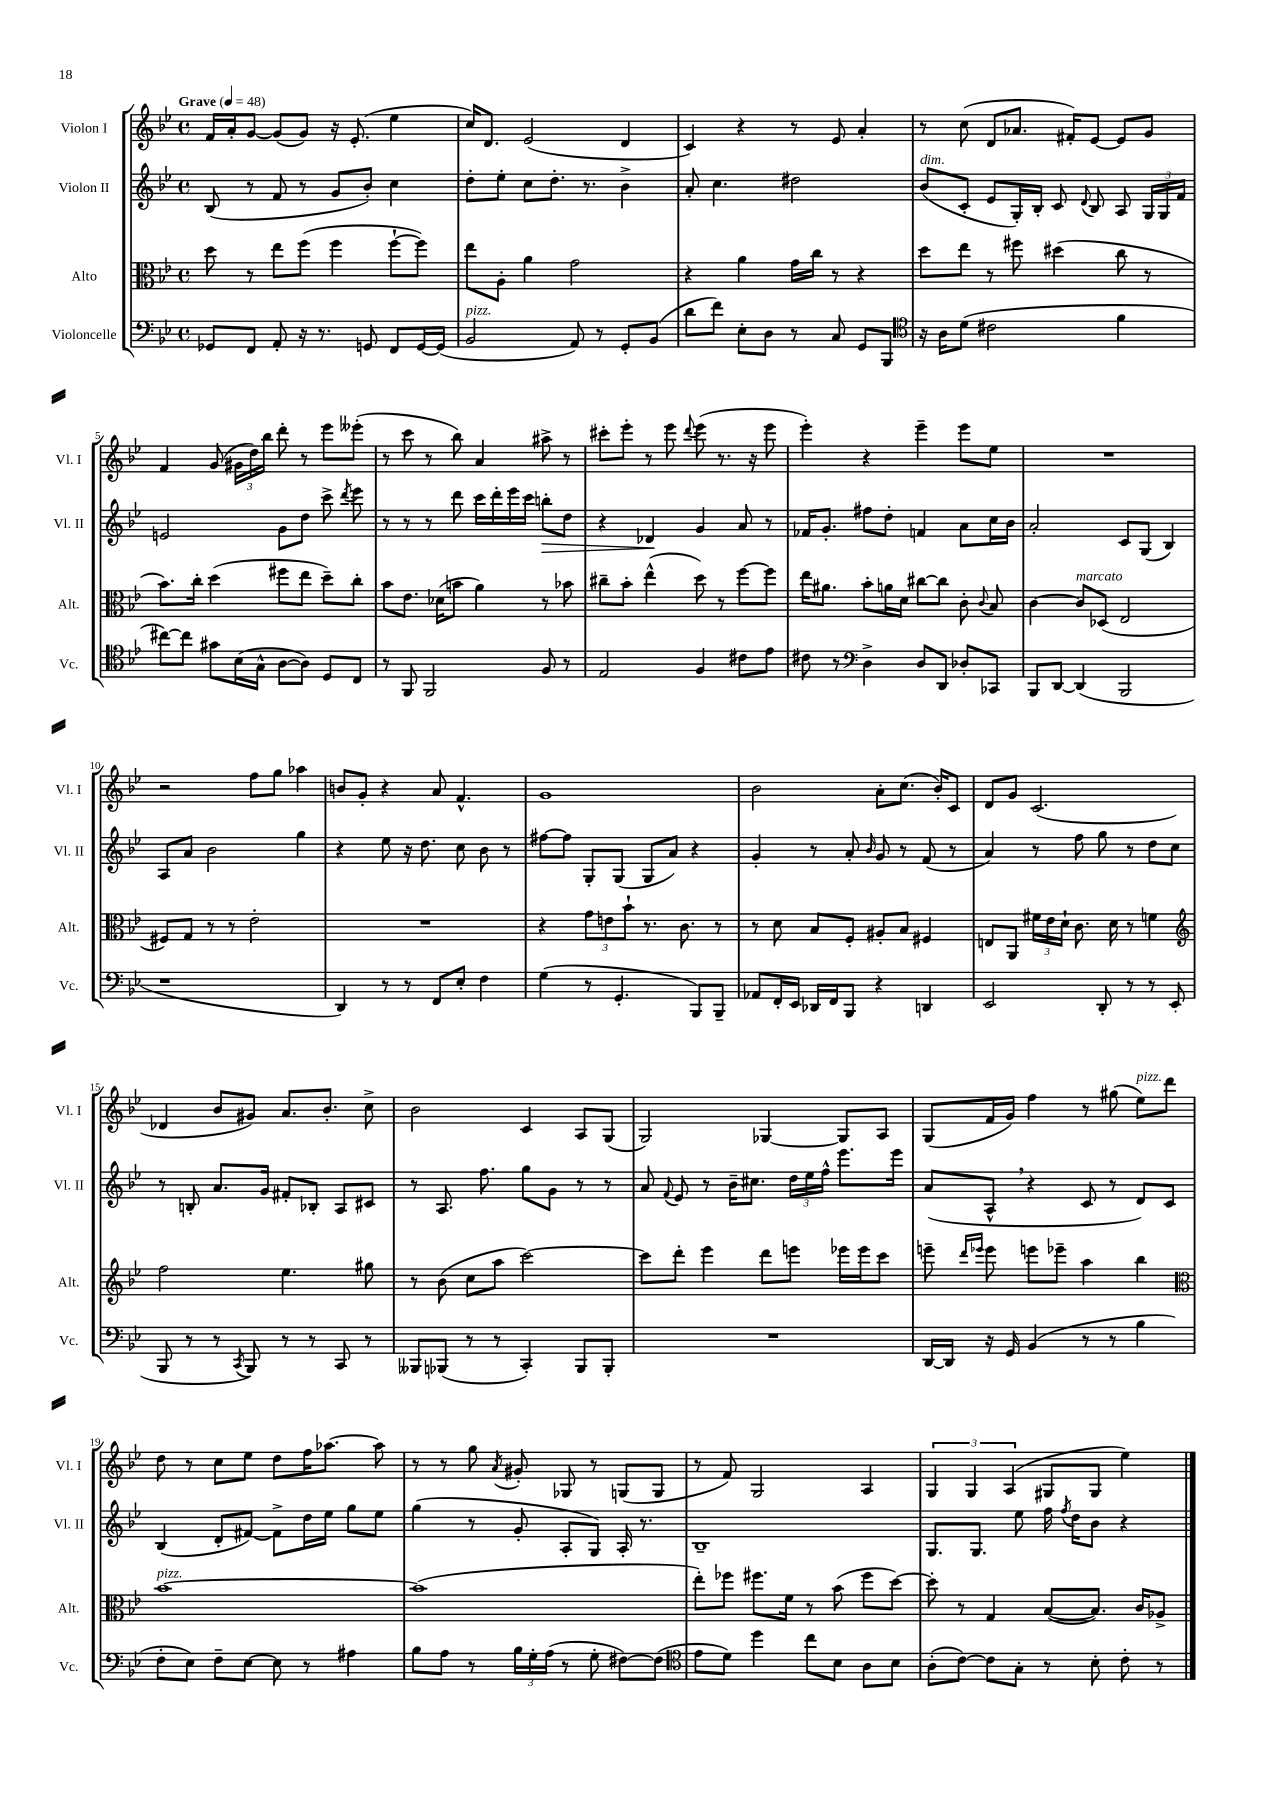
<<
\new StaffGroup <<
\new Staff = "s0" \with { instrumentName = "Violon I" shortInstrumentName = "Vl. I" } {
    \clef treble \key bes \major \defaultTimeSignature \time 4/4 \tempo "Grave" 4 = 48
    \autoBeamOff f'16[ a'16-. g'8]~ g'8[( g'8]) r16 ees'8.-.( ees''4 |
    c''16[) d'8.] ees'2( d'4 |
    c'4) r4 r8 ees'8 a'4-. |
    r8 c''8( d'8[ aes'8.] fis'16[-.) ees'8]~ ees'8[ g'8] |
    f'4 g'8( \tuplet 3/2 { gis'16[ d''16) bes''16] } d'''8-. r8 ees'''8[ eeses'''8]-.( |
    r8 c'''8 r8 bes''8) a'4 ais''8-> r8 |
    cis'''8[-. ees'''8]-. r8 ees'''8 \appoggiatura { d'''8 } ees'''8( r8. r16 ees'''8 |
    ees'''4-.) r4 ees'''4-- ees'''8[ ees''8] |
    R1 |
    r2 f''8[ g''8] aes''4 |
    b'8[ g'8]-. r4 a'8 f'4.-^ |
    g'1 |
    bes'2 a'8[-. c''8.]( bes'16[-.) c'8] |
    d'8[ g'8] c'2.( |
    des'4 bes'8[ gis'8]) a'8.[ bes'8.]-. c''8-> |
    bes'2 c'4 a8[ g8]( |
    g2) ges4~ ges8[ a8] |
    g8[( f'16 g'16]) f''4 r8 gis''8( ees''8[^\markup { \italic "pizz." }) d'''8] |
    d''8 r8 c''8[ ees''8] d''8[ f''16 aes''8.]~ aes''8 |
    r8 r8 g''8 \acciaccatura { a'8 } gis'8-. ges8 r8 g8[( g8] |
    r8 f'8) g2 a4 |
    \tuplet 3/2 { g4 g4 a4( } gis8[ gis8] ees''4) \bar "|." |
}
\new Staff = "s1" \with { instrumentName = "Violon II" shortInstrumentName = "Vl. II" } {
    \clef treble \key bes \major \defaultTimeSignature \time 4/4
    \autoBeamOff bes8( r8 f'8 r8 g'8[ bes'8]-.) c''4 |
    d''8[-. ees''8]-. c''8[ d''8.]-. r8. bes'4-> |
    a'8-. c''4. dis''2 |
    bes'8[^\markup { \italic "dim." }( c'8]-. ees'8[ g16-.) bes16]-. c'8 \appoggiatura { d'8 } bes8 a8 \tuplet 3/2 { g16[ g16 f'16] } |
    e'2 g'8[ d''8] c'''8-> \acciaccatura { d'''8 } ees'''8 |
    r8 r8 r8 d'''8 c'''16[ d'''16-. ees'''16 c'''16] b''8[-.\> d''8] |
    r4 des'4\! g'4 a'8 r8 |
    fes'16[ g'8.]-. fis''8[ d''8]-. f'4 a'8[ c''16 bes'16] |
    a'2-. c'8[ g8]( bes4) |
    a8[ a'8] bes'2 g''4 |
    r4 ees''8 r16 d''8. c''8 bes'8 r8 |
    fis''8[~ fis''8] g8[-. g8]( g8[ a'8]) r4 |
    g'4-. r8 a'8-. \grace { bes'16 } g'8 r8 f'8( r8 |
    a'4) r8 f''8 g''8 r8 d''8[ c''8] |
    r8 b8-. a'8.[ g'16] fis'8[-. bes8]-. a8[ cis'8] |
    r8 a8. f''8. g''8[ g'8] r8 r8 |
    a'8 \appoggiatura { f'8 } ees'8 r8 bes'16[-- cis''8.] \tuplet 3/2 { d''16[ ees''16 f''16]-^ } ees'''8.[ ees'''16] |
    a'8[( a8]-^ \breathe r4 c'8 r8 d'8[) c'8] |
    bes4( d'8[-. fis'8]~) fis'8[-> d''16 ees''16] g''8[ ees''8] |
    g''4( r8 g'8-. a8[-. g8]) a16-. r8. |
    bes1-- |
    g8.[ g8.] ees''8 f''16 \acciaccatura { f''8 } d''16[ bes'8] r4 \bar "|." |
}
\new Staff = "s2" \with { instrumentName = "Alto" shortInstrumentName = "Alt." } {
    \clef alto \key bes \major \defaultTimeSignature \time 4/4
    \autoBeamOff d''8 r8 ees''8[ f''8]( f''4 f''8[~-! f''8]) |
    ees''8[ a8]-. a'4 g'2 |
    r4 a'4 g'16[ c''16] r8 r4 |
    d''8[ ees''8] r8 fis''8 dis''4( c''8 r8 |
    bes'8.[) c''16]-. d''4( fis''8[ ees''8] d''8[--) c''8]-. |
    bes'8[ ees'8.] des'16[( b'8] a'4) r8 bes'8 |
    cis''8[-- bes'8]-. ees''4-^( d''8) r8 f''8[~ f''8] |
    ees''16[ ais'8.] bes'8[-. a'16 d'16] cis''8[~ cis''8] c'8-. \appoggiatura { c'8 } bes8 |
    c'4~ c'8[^\markup { \italic "marcato" } des8]( ees2 |
    fis8[) g8] r8 r8 ees'2-. |
    R1 |
    r4 \tuplet 3/2 { g'8[ e'8 bes'8]-! } r8. c'8. r8 |
    r8 d'8 bes8[ f8]-. ais8[-. bes8] fis4 |
    e8[ a,8] \tuplet 3/2 { fis'16[ ees'16 d'16]-! } c'8. d'16 r8 f'4 |
    \clef treble f''2 ees''4. gis''8 |
    r8 bes'8( c''8[ a''8] c'''2~) |
    c'''8[ d'''8]-. ees'''4 d'''8[ e'''8] ees'''16[ ees'''16 c'''8] |
    e'''8-- \grace { d'''16[ ees'''16] } ees'''8 e'''8[ ees'''8]-- a''4 bes''4 |
    \clef alto bes'1~^\markup { \italic "pizz." } |
    bes'1( |
    ees''8[-.) fes''8] fis''8.[ f'16] r8 bes'8( fis''8[ d''8]~) |
    d''8-. r8 g4 bes8[~( bes8.]) c'16[ aes8]-> \bar "|." |
}
\new Staff = "s3" \with { instrumentName = "Violoncelle" shortInstrumentName = "Vc." } {
    \clef bass \key bes \major \defaultTimeSignature \time 4/4
    \autoBeamOff ges,8[ f,8] a,8-. r16 r8. g,8 f,8[ g,16~ g,16]( |
    bes,2^\markup { \italic "pizz." } a,8) r8 g,8[-. bes,8]( |
    d'8[ f'8]) ees8[-. d8] r8 c8 g,8[ bes,,8] |
    \clef tenor r16 a16[ d'8]( cis'2 f'4 |
    cis''8[~) cis''8] gis'8[ bes16( g16]-^ a8[~ a8]) d8[ c8] |
    r8 f,8 f,2 f8 r8 |
    ees2 f4 cis'8[ ees'8] |
    cis'8 r8 \clef bass d4-> d8[ d,8] des8[-. ces,8] |
    bes,,8[ d,8]~ d,4( bes,,2 |
    r1 |
    d,4) r8 r8 f,8[ ees8]-. f4 |
    g4( r8 g,4.-. bes,,8[) bes,,8]-- |
    aes,8[ f,16-. ees,16] des,16[ f,16 bes,,8] r4 d,4 |
    ees,2 d,8-. r8 r8 ees,8( |
    bes,,8 r8 r8 \acciaccatura { c,8 } bes,,8) r8 r8 c,8 r8 |
    beses,,8[ bes,,8]( r8 r8 c,4-.) bes,,8[ bes,,8]-. |
    R1 |
    d,16[~ d,16] r16 g,16 bes,4( r8 r8 bes4 |
    f8[-. ees8]) f8[-- ees8]~ ees8 r8 ais4 |
    bes8[ a8] r8 \tuplet 3/2 { bes16[ g16-. a16]( } r8 g8-. fis8[~) fis8]( |
    \clef tenor ees'8[ d'8]) d''4 c''8[ bes8] a8[ bes8] |
    a8[-.( c'8]~) c'8[ g8]-. r8 bes8-. c'8-. r8 \bar "|." |
}
>>
>>
